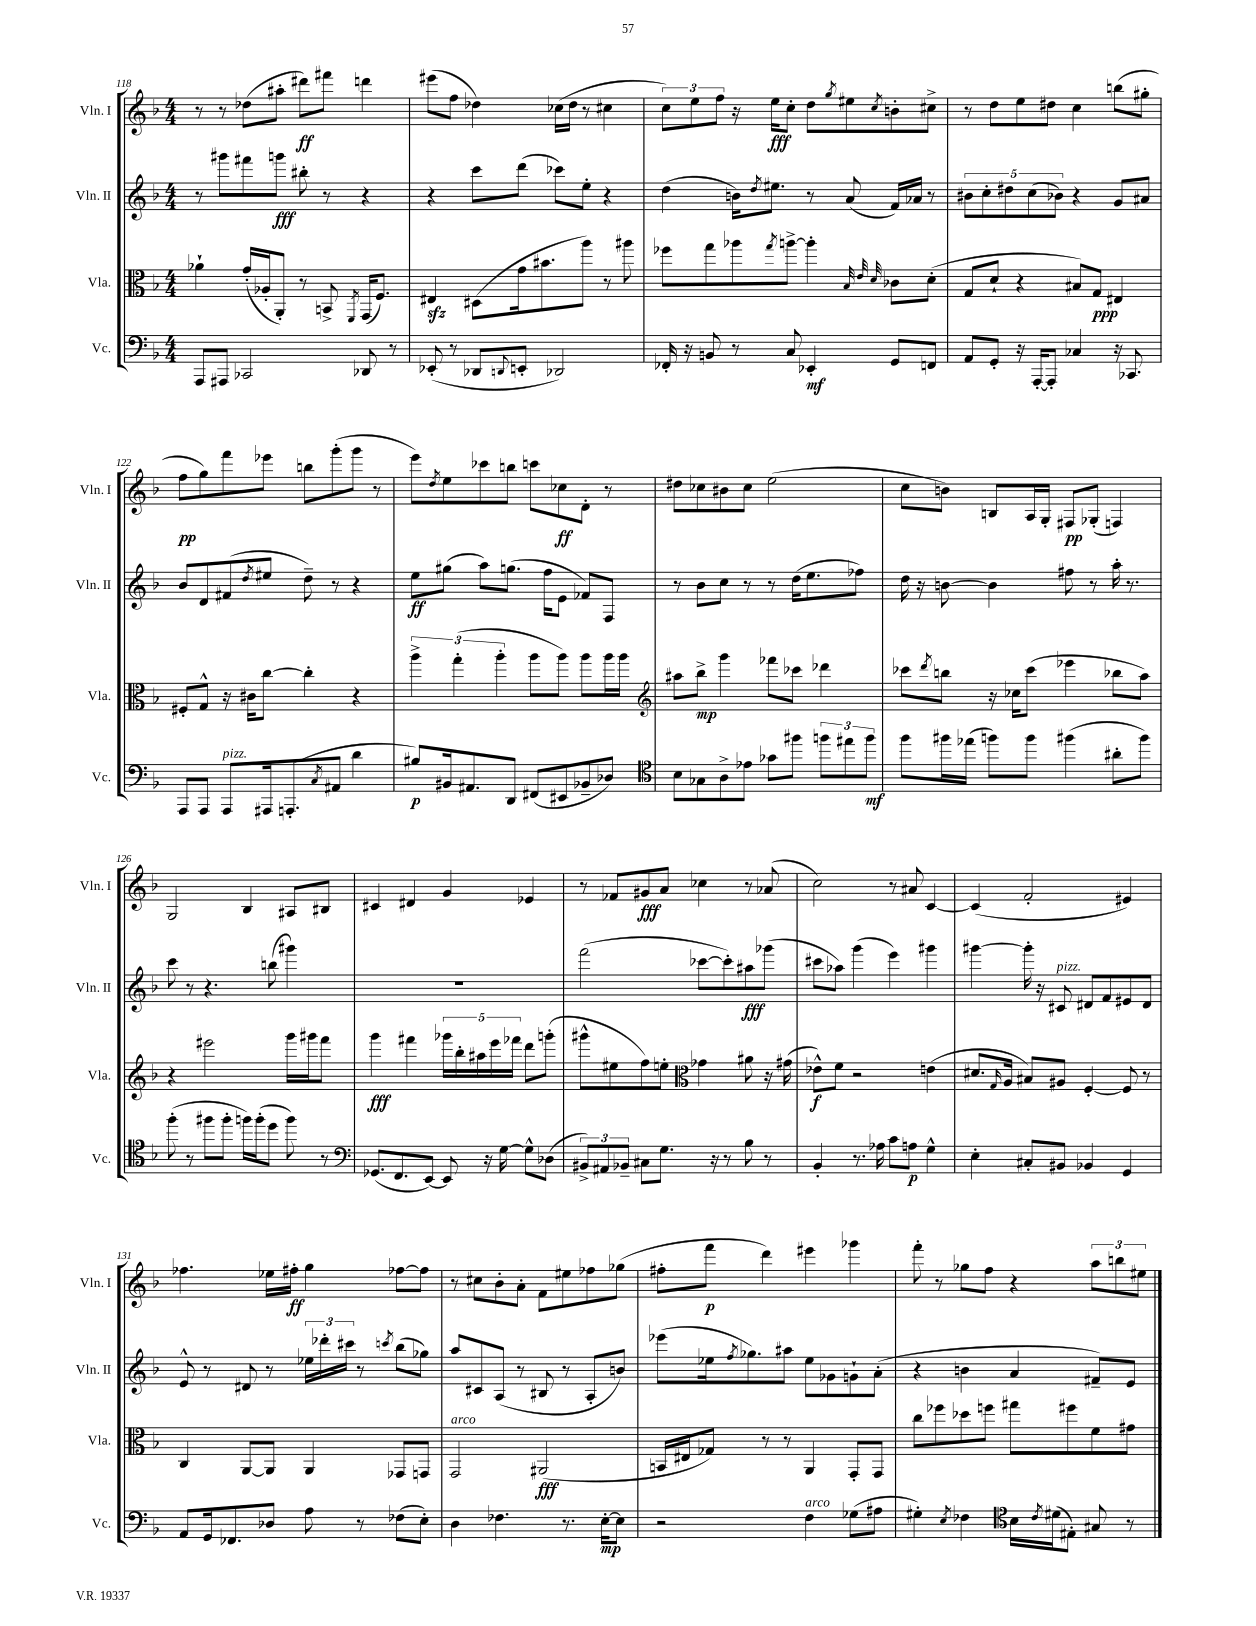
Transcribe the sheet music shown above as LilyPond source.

<<
\new StaffGroup <<
\new Staff = "s0" \with { instrumentName = "Vln. I" shortInstrumentName = "Vln. I" } {
    \clef treble \key f \major \numericTimeSignature \time 4/4
    r8 r8 des''8( ais''8-. dis'''8\ff) fis'''8 d'''4 |
    eis'''8( f''8 des''4) ces''16( des''16 r8 cis''4 |
    \tuplet 3/2 { c''8) e''8 f''8 } r16 e''16\fff c''8-. d''8 \acciaccatura { g''8 } eis''8 \acciaccatura { c''8 } b'8-. cis''8-> |
    r8 d''8 e''8 dis''8 c''4 b''8( gis''8-. |
    f''8\pp g''8) f'''8 ees'''8 b''8 g'''8-.( g'''8 r8 |
    e'''8) \acciaccatura { d''8 } e''8 ces'''8 b''8 c'''8 ces''8\ff d'8-. r8 |
    dis''8 ces''8 bis'8 ces''8 e''2( |
    c''8 b'8) b8 a16 g16-. fis8\pp ges8-.( f4) |
    g2 bes4 ais8 bis8 |
    cis'4 dis'4 g'4 ees'4 |
    r8 fes'8 gis'8\fff a'8 ces''4 r8 aes'8( |
    c''2) r8 ais'8 c'4~ |
    c'4( f'2-. eis'4) |
    fes''4. ees''16 fis''16-.\ff g''4 fes''8~ fes''8 |
    r8 cis''8 bes'8-. a'8-. f'8 eis''8 fes''8 ges''8( |
    fis''8-. f'''8\p d'''4) eis'''4 ges'''4 |
    f'''8-. r8 ges''8 f''8 r4 \tuplet 3/2 { a''8 b''8 eis''8 } \bar "|." |
}
\new Staff = "s1" \with { instrumentName = "Vln. II" shortInstrumentName = "Vln. II" } {
    \clef treble \key f \major \numericTimeSignature \time 4/4
    r8 gis'''8 fis'''8 g'''8\fff bis''8-. r8 r4 |
    r4 c'''8 d'''8( ces'''8) e''8-. r4 |
    d''4( b'16) \acciaccatura { d''8 } eis''8. r8 a'8( f'16) aes'16 r8 |
    \tuplet 5/4 { bis'8 c''8-. dis''8 c''8( bes'8) } r4 g'8 ais'8 |
    bes'8 d'8 fis'8( \acciaccatura { d''8 } eis''8 d''8--) r8 r4 |
    e''8\ff gis''8( a''8) g''8.( f''16 e'8 fes'8) f8 |
    r8 bes'8 c''8 r8 r8 d''16( e''8. fes''8) |
    d''16 r16 b'8~ b'4 fis''8 r8 a''16-. r8. |
    c'''8 r8 r4. b''8( gis'''4) |
    R1 |
    f'''2( ces'''8~ ces'''8-.) ais''8\fff ges'''8( |
    cis'''8 aes''8) g'''4( e'''4) gis'''4 |
    gis'''4~ gis'''16-. r16 cis'8^\markup { \italic "pizz." } dis'8 f'8 eis'8 dis'8 |
    e'8-^ r8 dis'8 r8 \tuplet 3/2 { ees''16 des'''16-. cis'''16 } r8 \acciaccatura { c'''8 } bes''8( ges''8) |
    a''8 cis'8 a8( r8 bis8 r8 a8-. b'8) |
    ees'''8( ees''16 \acciaccatura { f''8 } ges''8.) ais''8 ees''8 ges'8 g'8-! a'8-.( |
    r4 b'4 a'4 fis'8--) e'8 \bar "|." |
}
\new Staff = "s2" \with { instrumentName = "Vla." shortInstrumentName = "Vla." } {
    \clef alto \key f \major \numericTimeSignature \time 4/4
    aes'4-! g'16-.( aes16-. a,8-.) r8 b,8-> \acciaccatura { f,8 } g,16( f8.) |
    eis4\sfz dis8( g'16 bis'8. a''8) r8 ais''8 |
    fes''8 g''8 aes''8 \acciaccatura { g''8 } a''8~-> a''4-. \grace { bes32 e'32 d'32 } ces'8 d'8-.( |
    g8 d'8-! r4 bis8) g8\ppp eis4 |
    fis8-. g8-^ r16 cis'16 c''8~ c''4-. r4 |
    \tuplet 3/2 { a''4-> g''4-.( a''4-. } a''8 a''8) a''8 a''16 a''16 |
    \clef treble ais''8 bes''8->\mp g'''4 fes'''8 ces'''8 des'''4 |
    ces'''8 \acciaccatura { d'''8 } b''8 r16 ces''16 ces'''8( ees'''4 bes''8 a''8) |
    r4 eis'''2 g'''16 gis'''16 f'''8 |
    g'''4\fff fis'''4 \tuplet 5/4 { ges'''16 bes''16-. ais''16 e'''16 fes'''16 } d'''8 g'''8-.( |
    gis'''8-^ eis''8 f''8) e''8-. \clef alto ges'4 ais'8 r16 gis'16( |
    ees'8-^\f) f'8 r2 e'4( |
    dis'8. \grace { g16 } a16 bis8) ais8 f4~-. f8 r8 |
    c4 a,8~ a,8 a,4 ges,8 g,8 |
    g,2^\markup { \italic "arco" } ais,2\fff( |
    b,16 eis16 ges8) r8 r8 a,4 g,8-. g,8 |
    c''8 fes''8 des''8 f''8 gis''8 fis''8 f'8 gis'8 \bar "|." |
}
\new Staff = "s3" \with { instrumentName = "Vc." shortInstrumentName = "Vc." } {
    \clef bass \key f \major \numericTimeSignature \time 4/4
    a,,8 ais,,8 ces,2 des,8 r8 |
    ees,8-.( r8 des,8 \appoggiatura { d,8 } e,8-. des,2) |
    fes,16-. r16 b,8 r8 c8 ees,4-.\mf g,8 f,8 |
    a,8 g,8-. r16 a,,16~-. a,,8-. ces4 r16 ces,8. |
    a,,8 a,,8 a,,8^\markup { \italic "pizz." } ais,,16 a,,8.-.( \acciaccatura { c8 } ais,8 d'4 |
    bis8\p) bis,16 ais,8. d,8 fis,8( eis,8 bes,8-- des8) |
    \clef tenor bes8 ges8 a8-> ees'8 ges'8 fis''8 \tuplet 3/2 { f''8 eis''8 f''8\mf } |
    f''8 fis''16 ees''16( f''8) f''8 fis''4( ais'8-. fis''8) |
    f''8-.( r8 fis''8 fis''8-. f''16) f''16-.( d''8 f''8) r8 |
    \clef bass ges,8.( f,8. e,8~) e,8 r16 g16~ g8-^ des8( |
    \tuplet 3/2 { bis,8->) ais,8 bes,8-- } cis8 g8. r16 r8 bes8 r8 |
    bes,4-. r8. aes16 c'8 a8\p g4-^ |
    e4-. cis8-. bis,8 bes,4 g,4 |
    a,8 g,16 fes,8. des8 a8 r8 fes8( e8-.) |
    d4 fes4. r8. e16~-.\mp e8 |
    r2 f4^\markup { \italic "arco" } ges8( ais8 |
    gis4-.) \acciaccatura { e8 } fes4 \clef tenor bes16 \acciaccatura { c'8 } dis'16( eis8-.) gis8 r8 \bar "|." |
}
>>
>>
\layout { \context { \Score currentBarNumber = #118 } }
